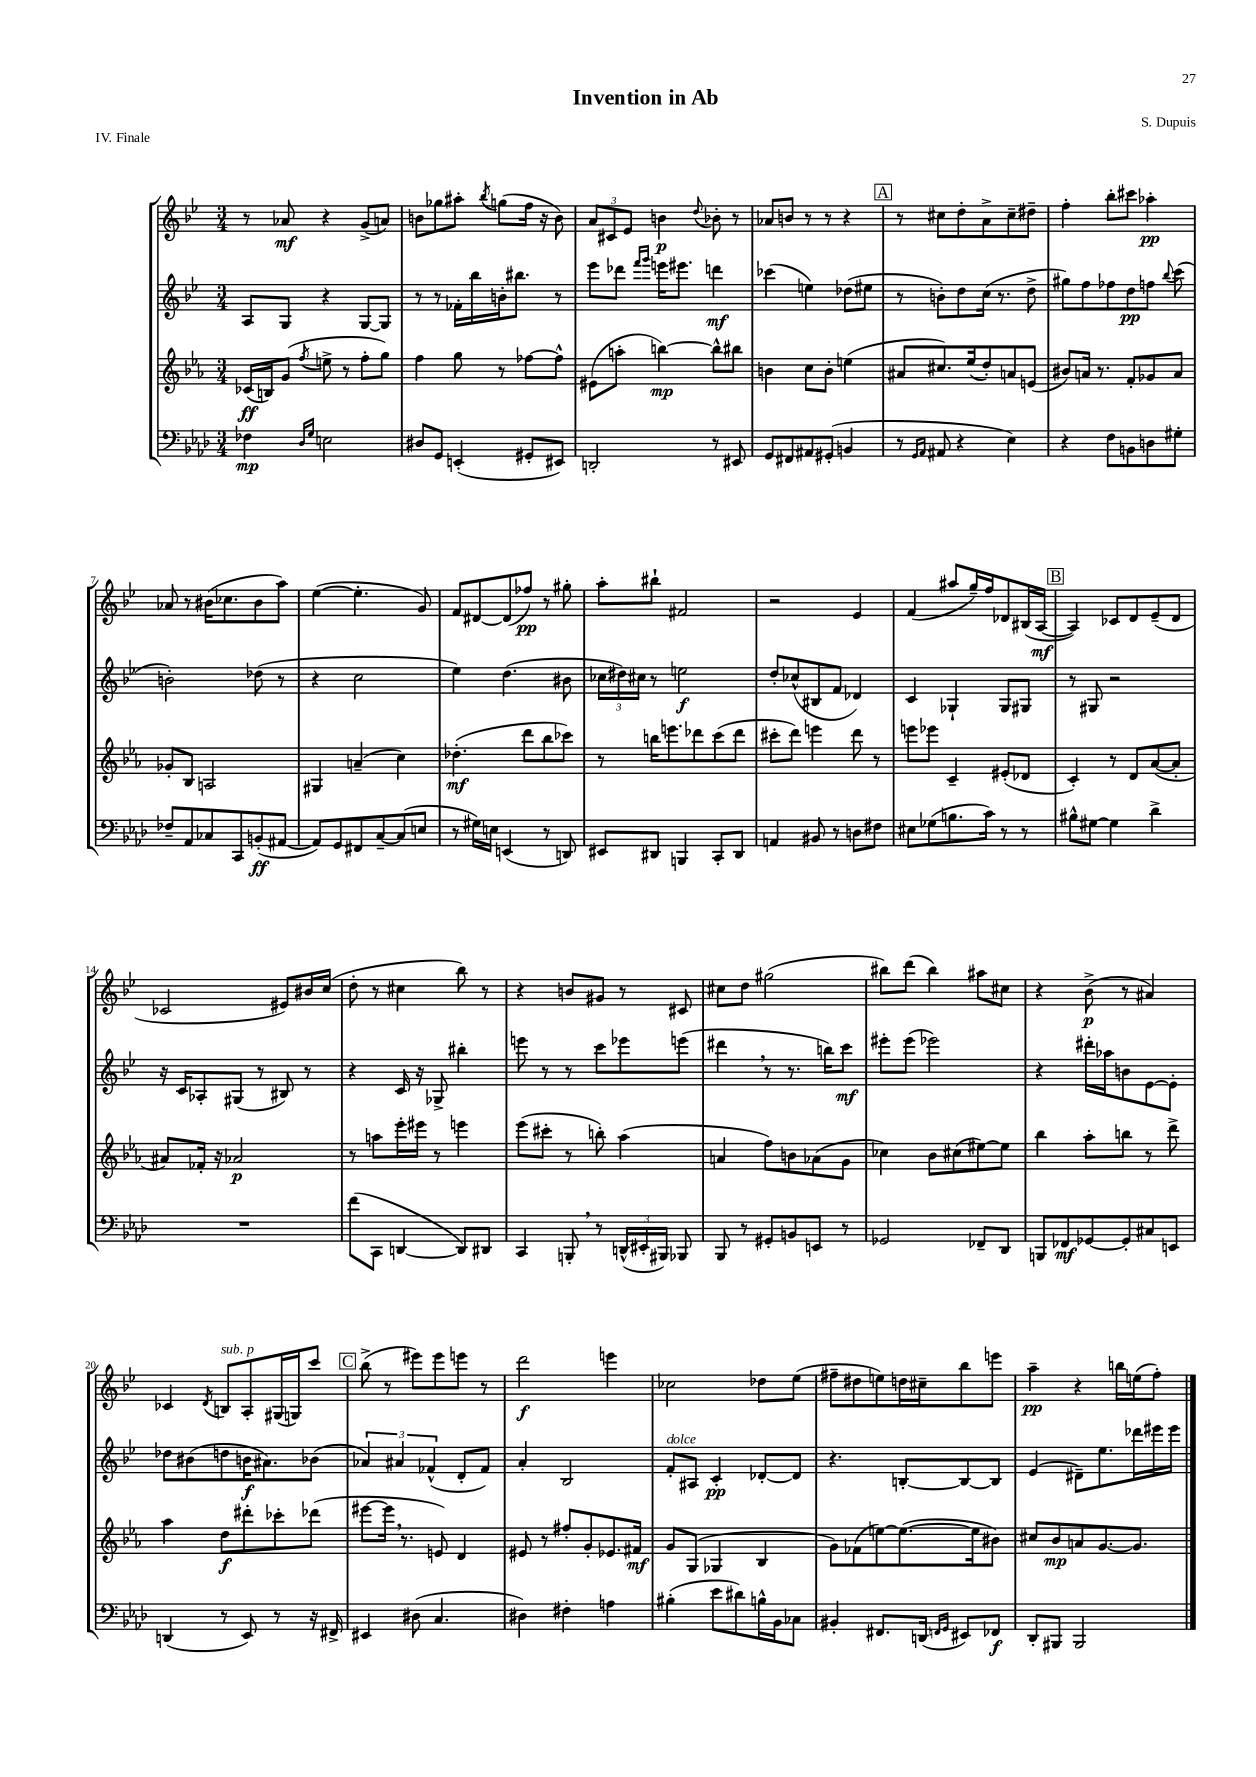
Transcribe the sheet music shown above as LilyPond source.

\header { title = "Invention in Ab" composer = "S. Dupuis" piece = "IV. Finale" }
<<
\new StaffGroup <<
\new Staff = "s0" {
    \clef treble \key bes \major \numericTimeSignature \time 3/4
    \autoBeamOff r8 aes'8\mf r4 g'8[->( a'8]) |
    b'8[ ges''8 ais''8]-. \acciaccatura { bes''8 } g''8[( f''16] r16 b'8) |
    \tuplet 3/2 { a'8[ cis'8 ees'8] } b'4\p \appoggiatura { d''8 } bes'8-. r8 |
    aes'8[ b'8] r8 r8 r4 |
    \mark \markup { \box "A" } r8 cis''8[ d''8-. a'8-> cis''8-- dis''8]-- |
    f''4-. bes''8[-. cis'''8] aes''4-.\pp |
    aes'8 r8 bis'16[( ces''8. bis'8 a''8]) |
    ees''4~( ees''4.-. g'8) |
    f'8[ dis'8~ dis'8( fes''8]\pp) r8 gis''8-. |
    a''8[-. bis''8]-! fis'2 |
    r2 ees'4 |
    f'4( ais''8[ g''16--) f''16 des'8 bis16( a16]~\mf |
    \mark \markup { \box "B" } a4) ces'8[ d'8 ees'8--( d'8] |
    ces'2 eis'8[) bis'16 c''16]( |
    d''8-. r8 cis''4 bes''8) r8 |
    r4 b'8[ gis'8] r8 cis'8 |
    cis''8[ d''8] gis''2( |
    bis''8[) d'''8]( bis''4) ais''8[ cis''8] |
    r4 bes'8->\p( r8 ais'4) |
    ces'4 \acciaccatura { d'8 } b8[^\markup { \italic "sub. p" } a8-. gis16( g16) c'''8] |
    \mark \markup { \box "C" } bes''8->( r8 eis'''8[) eis'''8 e'''8] r8 |
    d'''2\f e'''4 |
    ces''2 des''8[ ees''8]( |
    fis''8[-- dis''8 e''8) d''16 cis''16-- bes''8 e'''8] |
    a''4--\pp r4 b''16[ e''16( f''8]-.) \bar "|." |
}
\new Staff = "s1" {
    \clef treble \key bes \major \numericTimeSignature \time 3/4
    \autoBeamOff a8[ g8] r4 g8[~ g8] |
    r8 r8 fes'16[-. bes''16 b'16-. bis''8.] r8 |
    ees'''8[ des'''8] \grace { f'''16[ g'''16] } e'''16[ eis'''8.] d'''4\mf |
    ces'''4( e''4) des''8[( eis''8] |
    \mark \markup { \box "A" } r8 b'8[-.) d''8 c''16]( r8. d''8-> |
    gis''8[) f''8 fes''8 d''8\pp f''8] \appoggiatura { bes''8 } c'''8( |
    b'2-.) des''8( r8 |
    r4 c''2 |
    ees''4) d''4.( bis'8 |
    \tuplet 3/2 { ces''16[ dis''16) cis''16] } r8 e''2\f |
    d''8[-. ces''8-^( bis8 f'8] des'4) |
    c'4 ges4-! ges8[ gis8] |
    \mark \markup { \box "B" } r8 gis8 r2 |
    r16 c'16[ aes8-. gis8]( r8 bis8) r8 |
    r4 c'16 r16 ges8-> bis''4-. |
    e'''8 r8 r8 c'''8[ ees'''8 e'''8]( |
    dis'''4 \breathe r8 r8. b''16[) c'''8]\mf |
    eis'''8[-. eis'''8]( ees'''2) |
    r4 dis'''16[-. aes''16 b'8 ees'8~ ees'8]-. |
    des''8[ bis'8( d''8 b'16\f ais'8.) bes'8]( |
    \mark \markup { \box "C" } \tuplet 3/2 { aes'4) ais'4 fes'4-^( } d'8[-. fes'8]) |
    a'4-. bes2 |
    f'8[-.^\markup { \italic "dolce" } ais8] c'4-.\pp des'8[~-. des'8] |
    r4. b8[~-. b8~ b8] |
    ees'4( dis'8[--) ees''8. des'''16 eis'''16 eis'''16] \bar "|." |
}
\new Staff = "s2" {
    \clef treble \key ees \major \numericTimeSignature \time 3/4
    \autoBeamOff ces'16[\ff( b16) g'8]( \acciaccatura { f''8 } e''8-> r8 f''8[-. g''8]) |
    f''4 g''8 r8 fes''8[~ fes''8]-^ |
    eis'8[( a''8]-. b''4~\mp) b''8[-^ bis''8] |
    b'4 c''8[ b'8]-. e''4( |
    \mark \markup { \box "A" } ais'8[ cis''8.) ees''16( d''8-.) a'8 e'8]( |
    bis'8[) a'16] r8. f'8[-. ges'8 a'8] |
    ges'8[-. bes8] a2 |
    gis4 a'4--( c''4) |
    des''4.-.\mf( d'''8[ bes''8 ces'''8]) |
    r8 b''16[ e'''8. des'''8 c'''8( des'''8] |
    cis'''8[-. d'''8]) e'''4 d'''8 r8 |
    e'''8[ ees'''8] c'4-- eis'8[-.( des'8] |
    \mark \markup { \box "B" } c'4-.) r8 d'8[ aes'8~( aes'8]-. |
    ais'8[) fes'16]-. r16 aes'2\p |
    r8 a''8[ ees'''16-. eis'''16] r8 e'''4 |
    ees'''8[( cis'''8]-. r8 b''8-.) aes''4( |
    a'4 f''8[) b'8 aes'8( g'8] |
    ces''4) bes'8[ cis''8( eis''8~) eis''8] |
    bes''4 aes''8[-. b''8] r8 d'''8-> |
    aes''4 d''8[\f dis'''8-. ces'''8-. des'''8]( |
    \mark \markup { \box "C" } eis'''8[~ eis'''16] \breathe r8. e'8) d'4 |
    eis'8 r8 fis''8[-. g'8-. ees'8. fis'16]\mf |
    g'8[ g8]( ges4 bes4 |
    g'8[) fes'8( e''8~) e''8.~( e''16 bis'8]) |
    cis''8[ bes'8\mp a'8 g'8.~ g'8.] \bar "|." |
}
\new Staff = "s3" {
    \clef bass \key aes \major \numericTimeSignature \time 3/4
    \autoBeamOff fes4\mp \grace { des16[ g16] } e2 |
    dis8[ g,8] e,4-.( gis,8[-. eis,8]) |
    d,2-. r8 eis,8 |
    g,8[ fis,8 ais,8 gis,8]-.( b,4 |
    \mark \markup { \box "A" } r8 \grace { g,16[ aes,16] } ais,8 r4 ees4) |
    r4 f8[ b,8 d8 gis8]-. |
    fes8[-- aes,8 ces8 c,8 b,8-.\ff( ais,8]~ |
    ais,8[) g,8 fis,8 c8~-- c8( e8] |
    r8 gis16[) e16] e,4( r8 d,8) |
    eis,8[ dis,8] b,,4 c,8[-. dis,8] |
    a,4 bis,8 r8 d8[ fis8] |
    eis8[ ges8( b8. c'16]) r8 r8 |
    \mark \markup { \box "B" } bis8[-^ gis8]~ gis4 des'4-> |
    R2. |
    f'8[( c,8] d,4~ d,8[) dis,8] |
    c,4 b,,8-. \breathe r8 \tuplet 3/2 { d,16[-^( eis,16-. bis,,16]) } bes,,8 |
    bes,,8 r8 gis,8[-. b,8 e,8] r8 |
    ges,2 fes,8[-- des,8] |
    b,,8[ fes,8\mf ges,8~ ges,8-. cis8 e,8] |
    d,4( r8 ees,8) r8 r16 fis,16-> |
    \mark \markup { \box "C" } eis,4 dis8( c4. |
    dis4) fis4-. a4 |
    bis4-.( ees'8[ dis'8) b16-^ bes,16 ces8] |
    bis,4-. fis,8.[ d,16]( \grace { f,16[ g,16] } eis,8[) fes,8]\f |
    des,8[-. bis,,8] bis,,2 \bar "|." |
}
>>
>>
